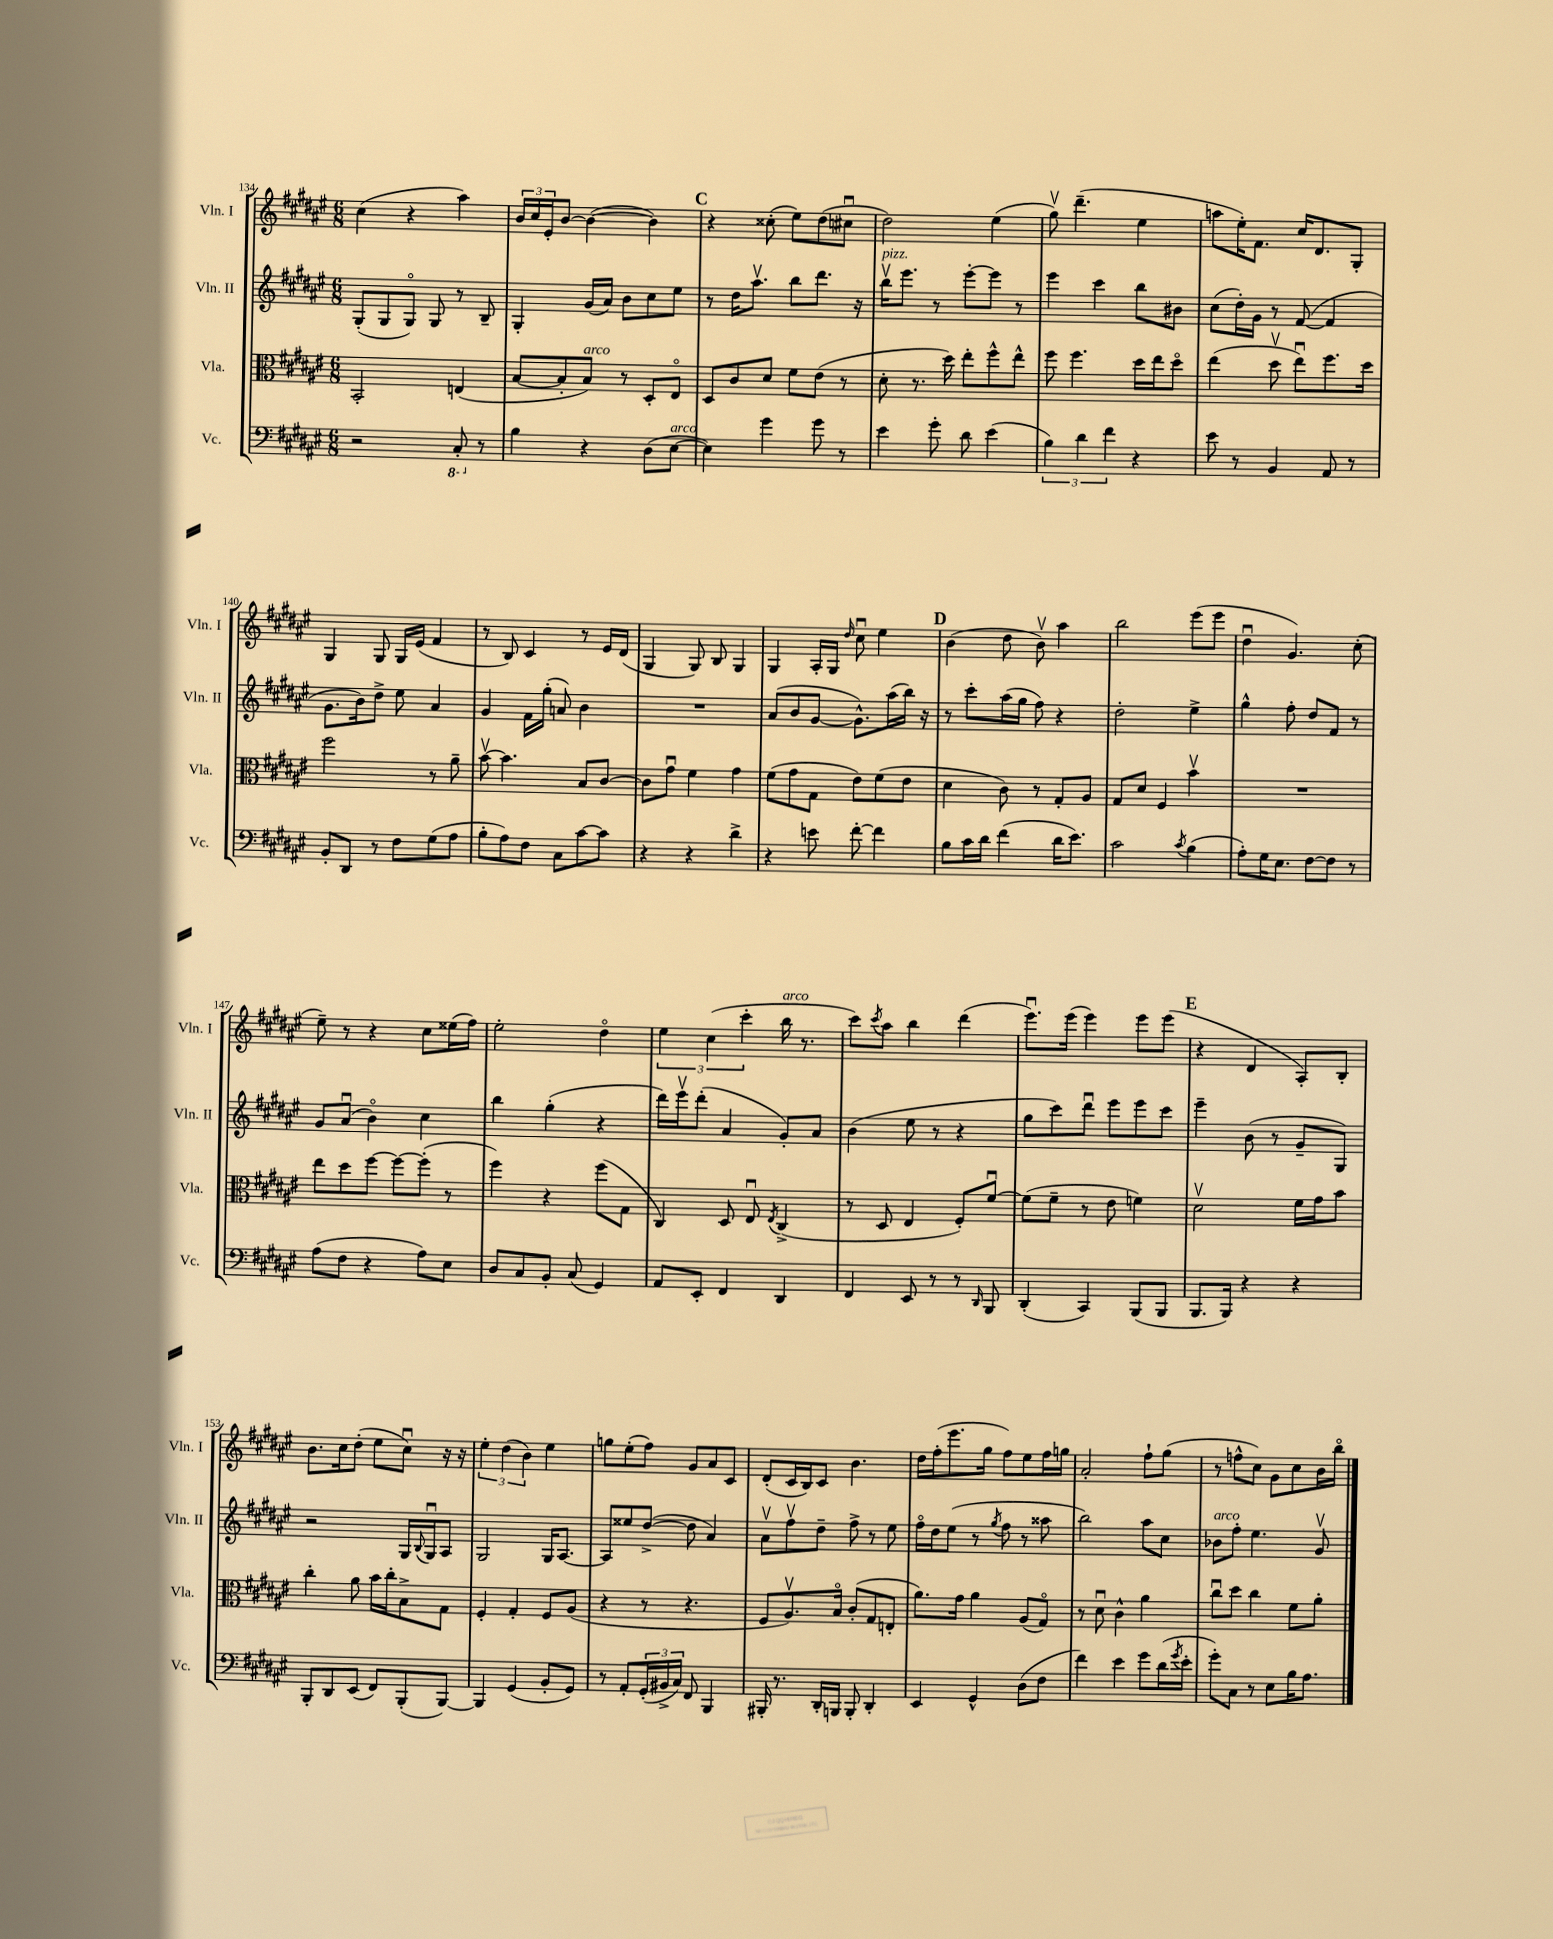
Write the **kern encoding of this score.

**kern	**kern	**kern	**kern
*staff4	*staff3	*staff2	*staff1
*clefF4	*clefC3	*clefG2	*clefG2
*k[f#c#g#d#a#e#]	*k[f#c#g#d#a#e#]	*k[f#c#g#d#a#e#]	*k[f#c#g#d#a#e#]
*M6/8	*M6/8	*M6/8	*M6/8
2r	2BB'	(8G#'	(4cc#
.	.	8G#	.
.	.	8G#o)	4r
.	.	8G#	.
8CC#'	(4E	8r	4aa#)
8r	.	8B~	.
=	=	=	=
4B	[8B	4G#'	24b
.	.	.	24cc#
.	.	.	24e#'
.	8B']	.	[8b
4r	8B)	(16g#	(4b_
.	.	16a#)	.
.	8r	8b	.
(8D#	8D#'	8cc#	4b])
[8E#	8E#o	8ee#	.
=	=	=	=
4E#])	8D#	8r	4r
.	8c#	16dd#	.
.	.	8.aa#v	.
4g#	8d#	.	(8cc##'
.	8f#	8bb	8ee#)
8g#	(8e#	8.ddd#	(8dd#
8r	8r	.	8cc#u
.	.	16r	.
=	=	=	=
4e#	8d#'	16bbv	2dd#)
.	.	8.eee#	.
.	8.r	.	.
8g#'	.	8r	.
.	16dd#)	.	.
8d#	8ee#'	[8eee#'	.
(4e#	8ff#^^	8eee#]	(4ee#
.	8ee#^^	8r	.
=	=	=	=
6B)	8ff#	4eee#	8gg#v)
.	4.ff#	.	(4.ddd#~
6d#	.	.	.
.	.	4ccc#	.
6f#	.	.	.
4r	16dd#	8bb	4ee#
.	16ee#	.	.
.	8dd#o	8b#	.
=	=	=	=
8e#	(4ee#	(8cc#	8aa
8r	.	16dd#')	16ee#')
.	.	16g#	8.f#
4BB	8dd#v	8r	.
.	8ee#u)	([8f#	16cc#
.	.	.	8.d#
8AA#	8.ff#	4f#]	.
8r	.	.	8G#'
.	16dd#	.	.
=	=	=	=
8BB'	2ff#	8.g#	4G#
8DD#	.	.	.
.	.	16b)	.
8r	.	8dd#^	8G#
8F#	.	8ee#	16G#
.	.	.	(16e#
(8G#	8r	4a#	4f#
8A#	8a#~	.	.
=	=	=	=
8B'	[8bv	4g#	8r
8A#)	4.b]	.	8B)
8F#	.	16f#	4c#
.	.	(16gg#'	.
8C#	.	8a)	.
[8c#	8B	4b	8r
8c#]	[8c#	.	16e#
.	.	.	(16d#
=	=	=	=
4r	8c#]	2.r	4G#
.	8g#u	.	.
4r	4f#	.	8G#)
.	.	.	8B
4d#^	4g#	.	4G#
=	=	=	=
4r	(8f#	(8a#	4G#
.	8g#	8b	.
8e	8G#	[8g#	16A#'
.	.	.	16G#
.	.	.	16qqdd#
[8f#'	8e#)	8.g#^^])	8cc#u
4f#]	(8f#	.	4ee#
.	.	(16aa#	.
.	8e#	16bb)	.
.	.	16r	.
=	=	=	=
8B	4d#	8r	(4b
16c#	.	8ccc#'	.
16d#	.	.	.
(4f#	8c#)	(16aa#	8dd#
.	.	16gg#	.
.	8r	8ff#)	8bv)
16d#	8G#'	4r	4aa#
8.e#)	.	.	.
.	8A#	.	.
=	=	=	=
2c#	8G#	2dd#'	2bb
.	8d#	.	.
.	4F#	.	.
8qc#	.	.	.
(4B	4bv	4ee#^	(8eee#
.	.	.	8eee#
=	=	=	=
8A#')	2.r	4gg#^^	4dd#u
16G#	.	.	.
8.E#	.	.	.
.	.	8ff#'	4.g#)
[8F#	.	8dd#	.
8F#]	.	8f#	.
8r	.	8r	(8cc#'
=	=	=	=
(8A#	8ee#	8g#	8ee#~)
8F#	8dd#	(8a#u	8r
4r	[8ff#	4bo)	4r
.	8ff#_	.	.
8A#)	(8ff#']	4cc#	8cc#
8E#	8r	.	(16ee##
.	.	.	16ff#)
=	=	=	=
8D#	4ff#)	4bb	2ee#'
8C#	.	.	.
8BB'	4r	(4gg#'	.
(8C#	.	.	.
4GG#)	(8ff#	4r	4dd#o
.	8G#	.	.
=	=	=	=
8AA#	4C#)	16ddd#)	6ee#
.	.	16eee#v	.
8EE#'	.	(8ddd#'	.
.	.	.	(6cc#
4FF#	8D#	4a#	.
.	.	.	6ccc#'
.	8E#u	.	.
.	8qE#	.	.
4DD#	(4C#^	8g#')	16bb
.	.	.	8.r
.	.	8a#	.
=	=	=	=
4FF#	8r	(4b	8ccc#)
.	.	.	8qccc#
.	8D#	.	8aa#
8EE#	4E#	8ee#	4bb
8r	.	8r	.
8r	8F#')	4r	(4ddd#
16qqDD#	.	.	.
8BBB	[8f#u	.	.
=	=	=	=
(4DD#'	(8f#]	8gg#	8.eee#u)
.	8f#~	8ccc#)	.
.	.	.	(16eee#
4CC#)	8r	8ddd#u	4eee#)
.	8e#	8eee#	.
(8BBB	4f)	8eee#	8eee#
8BBB	.	8ccc#	(8eee#
=	=	=	=
8.BBB	2d#v	4eee#~	4r
16BBB)	.	.	.
4r	.	(8b	4d#
.	.	8r	.
4r	16f#	8g#~	8A#')
.	16g#	.	.
.	8b	8G#)	8B'
=	=	=	=
8BBB'	4cc#'	2r	8.b
8DD#	.	.	.
.	.	.	16cc#
(8EE#	8a#	.	(8dd#'
8FF#)	16b	.	8ee#
.	16cc#'	.	.
(8BBB'	8B^	16G#	8cc#u)
.	.	8qqB	.
.	.	16G#u	.
[8BBB)	8G#	8A#	16r
.	.	.	16r
=	=	=	=
4BBB]	4F#'	2G#	6ee#'
.	.	.	(6dd#
(4GG#	4G#'	.	.
.	.	.	6b)
8BB'	8F#	16G#	4ee#
.	.	[8.A#	.
8GG#)	(8A#	.	.
=	=	=	=
8r	4r	8A#]	8gg
8AA#'	.	8ee##	(8ee#'
(24GG#'	8r	([8dd#^	8ff#)
24BB#^	.	.	.
24C#)	.	.	.
8FF#	4.r	8dd#]	8g#
4BBB	.	4a#)	8a#
.	.	.	8c#
=	=	=	=
16BBB#'	8F#	8a#v	(8d#'
8.r	.	.	.
.	8.A#v)	8ff#v	16c#
.	.	.	16B)
16DD#'	.	8dd#~	8c#
16BBB	16Bo	.	.
8BBB'	(8c#'	8ff#^	4.b
4DD#'	8G#	8r	.
.	8E'	8ee#	.
=	=	=	=
4EE#	8.a#)	16ff#o	16dd#
.	.	16dd#	(16ff#'
.	.	(8ee#	8.eee#
.	16g#	.	.
4GG#^^	4a#	8r	.
.	.	.	16gg#
.	.	8qgg#	.
.	.	8ff#	8ff#)
(8D#	(8A#	8r	8ee#
8F#	8G#o)	8aa##	16ff#
.	.	.	16gg
=	=	=	=
4f#)	8r	2bb)	2a#'
.	8d#u	.	.
4e#	4c#^^	.	.
8g#	4a#	8aa#	8ff#`
(16d#	.	8cc#	(8gg#
8qg#	.	.	.
16e#'	.	.	.
=	=	=	=
8g#')	8cc#u	8b-	8r
8C#	8dd#	8ff#'	8ff^^
8r	4cc#	4.ee#	8cc#)
8E#	.	.	8g#
16B	8f#	.	8cc#
8.A#	.	.	.
.	8a#'	8g#v	16b
.	.	.	16bbo
==	==	==	==
*-	*-	*-	*-
